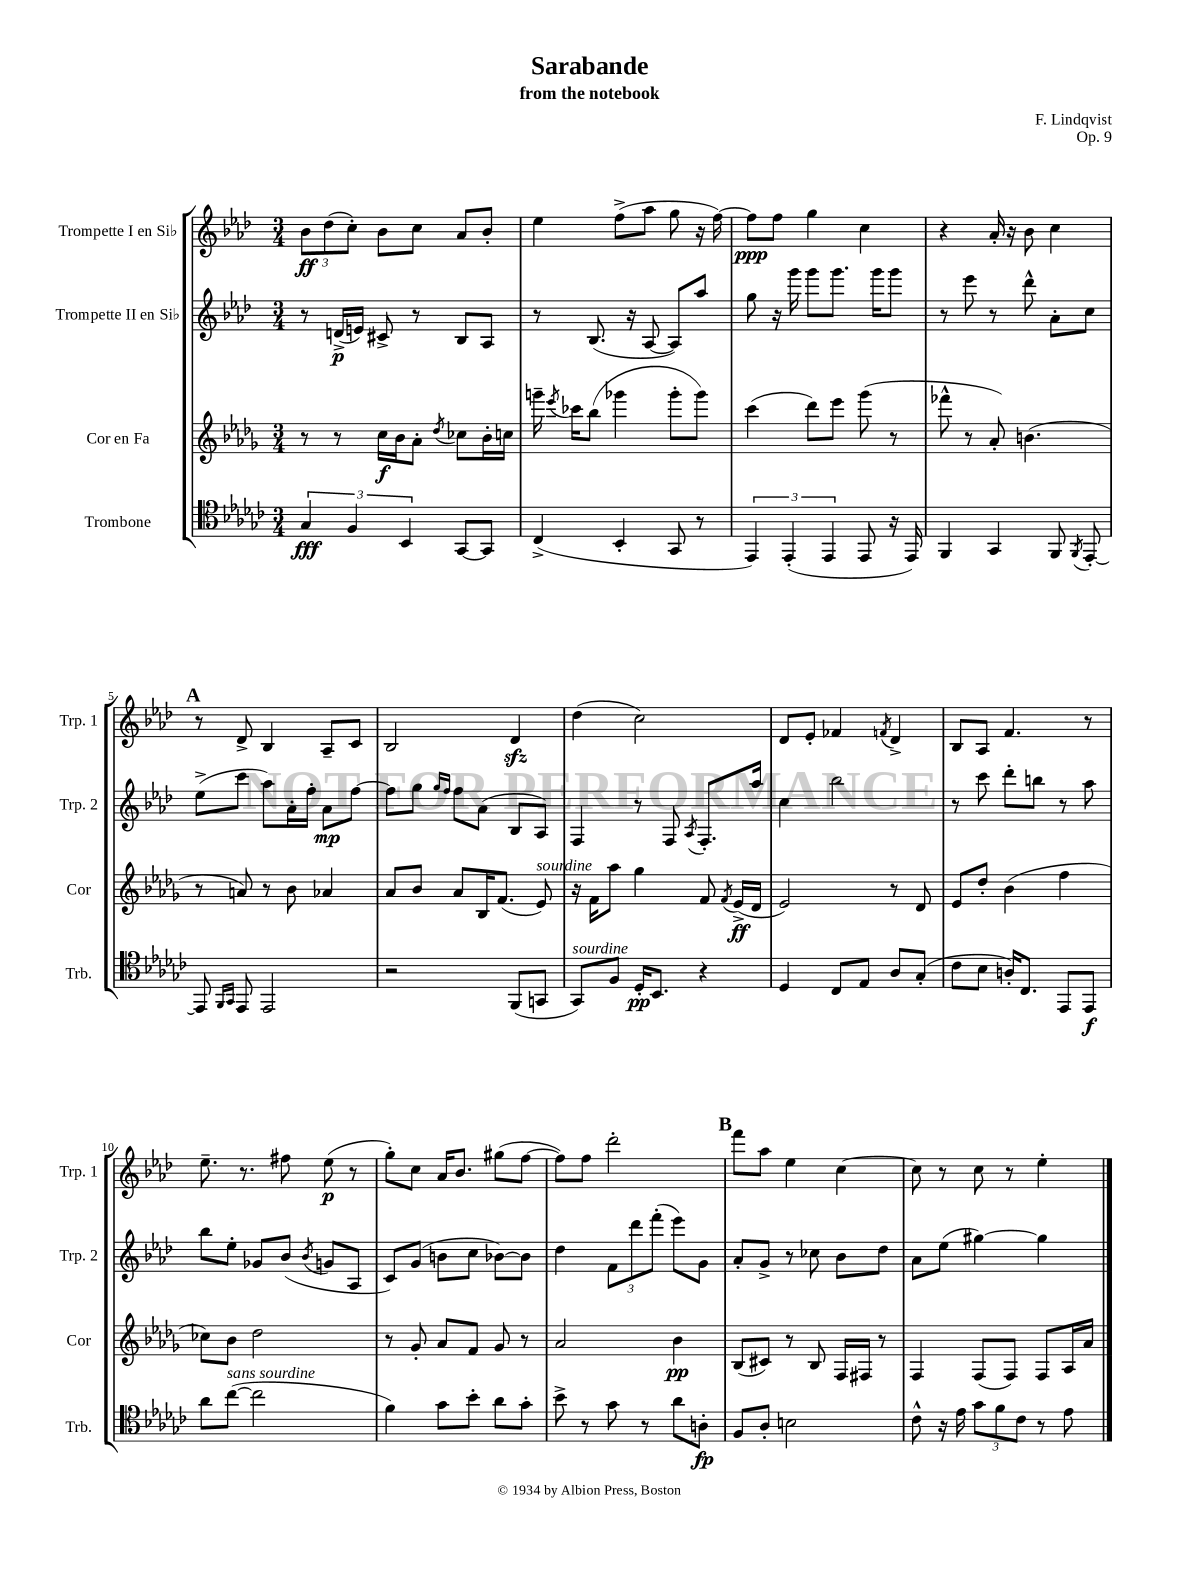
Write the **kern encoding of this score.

**kern	**kern	**kern	**kern
*staff4	*staff3	*staff2	*staff1
*clefC4	*clefG2	*clefG2	*clefG2
*k[b-e-a-d-g-c-]	*k[b-e-a-d-g-]	*k[b-e-a-d-]	*k[b-e-a-d-]
*M3/4	*M3/4	*M3/4	*M3/4
6G-	8r	8r	12b-
.	.	.	(12dd-
.	8r	(16d^	.
6F	.	.	12cc')
.	.	16e)	.
.	16cc	8c#^	8b-
.	16b-	.	.
6BB-	.	.	.
.	8a-'	8r	8cc
.	8qdd-	.	.
[8GG-	8cc-	8B-	8a-
8GG-]	16b-'	8A-	8b-'
.	16cc	.	.
=	=	=	=
(4C-^	16ggg~	8r	4ee-
.	8qeee-	.	.
.	16ccc-	.	.
.	(8bb-	(8.B-	.
4BB-'	4ggg-	.	(8ff^
.	.	16r	.
.	.	[8A-	8aa-
8GG-	8ggg-'	8A-])	8gg
8r	8ggg-)	8aa-	16r
.	.	.	[16ff)
=	=	=	=
6EE-)	(4ccc	8gg	8ff]
.	.	16r	8ff
(6EE-'	.	.	.
.	.	16ggg	.
.	8ddd-)	8ggg	4gg
6EE-	.	.	.
.	8eee-	8.ggg	.
8EE-	(8ggg-	.	4cc
.	.	16ggg	.
16r	8r	8ggg	.
16EE-)	.	.	.
=	=	=	=
4FF	8fff-^^	8r	4r
.	8r	8eee-	.
4GG-	8a-')	8r	16a-'
.	.	.	16r
.	(4.b	8ddd-^^	8b-
8FF	.	8a-'	4cc
8qFF	.	.	.
[8EE-'	.	8cc	.
=	=	=	=
8EE-]	8r	(8ee-^	8r
16qqFF	.	.	.
16qqGG-	.	.	.
8EE-	8a)	8ccc	8d-^
2EE-	8r	8aa-)	4B-
.	8b-	16a-'	.
.	.	16ff'	.
.	4a-	8a-	8A-~
.	.	[8ff	8c
=	=	=	=
2r	8a-	8ff]	2B-
.	8b-	8gg	.
.	.	16qqgg	.
.	.	16qqff	.
.	8a-	8ff	.
.	16B-	(8a-	.
.	(8.f	.	.
(8FF	.	8B-	4d-
8GG	8e-)	8A-)	.
=	=	=	=
8GG-)	16r	4F	(4dd-
.	16f	.	.
8F	8aa-	.	.
16D-'	4gg-	8r	2cc)
8.BB-	.	.	.
.	.	8F	.
.	.	8qA-	.
4r	8f	8.F'	.
.	8qf	.	.
.	(16e-^	.	.
.	16d-	16aa-	.
=	=	=	=
4D-	2e-)	4cc	8d-
.	.	.	8e-'
8C-	.	2bb-	4f-
8E-	.	.	.
.	.	.	8qf
8A-	8r	.	4d-^
(8G-'	8d-	.	.
=	=	=	=
8c-	8e-	8r	8B-
8B-	8dd-'	8ccc	8A-
16A')	(4b-	8ddd-'	4.f
8.C-	.	.	.
.	.	8bb	.
8EE-	4ff	8r	.
8EE-	.	8aa-	8r
=	=	=	=
8a-	8cc-)	8bb-	8.ee-~
([8cc-	8b-	8ee-'	.
.	.	.	8.r
2cc-]	2dd-	8g-	.
.	.	(8b-	8ff#
.	.	8qb-	.
.	.	8g	(8ee-
.	.	8A-	8r
=	=	=	=
4f)	8r	8c)	8gg')
.	8g-'	(8g	8cc
8g-	8a-	8b	16a-
.	.	.	8.b-
8b-'	8f	8cc	.
8a-	8g-	[8b-)	(8gg#
8g-'	8r	8b-]	[8ff
=	=	=	=
8b-^	2a-	4dd-	8ff])
8r	.	.	8ff
8g-	.	12f	2ddd-'
.	.	12ddd-	.
8r	.	.	.
.	.	(12fff'	.
8a-	4b-	8eee-)	.
8A'	.	8g	.
=	=	=	=
8F	(8B-	8a-'	8fff
8A-'	8c#)	8g^	8aa-
2B	8r	8r	4ee-
.	8B-	8cc-	.
.	16F	8b-	[4cc
.	16F#	.	.
.	8r	8dd-	.
=	=	=	=
8c-^^	4F	8a-	8cc]
16r	.	(8ee-	8r
16e-	.	.	.
12g-	(8F	[4gg#)	8cc
12f	.	.	.
.	8F)	.	8r
12c-	.	.	.
8r	8F	4gg#]	4ee-'
8e-	16A-	.	.
.	16a-	.	.
==	==	==	==
*-	*-	*-	*-
